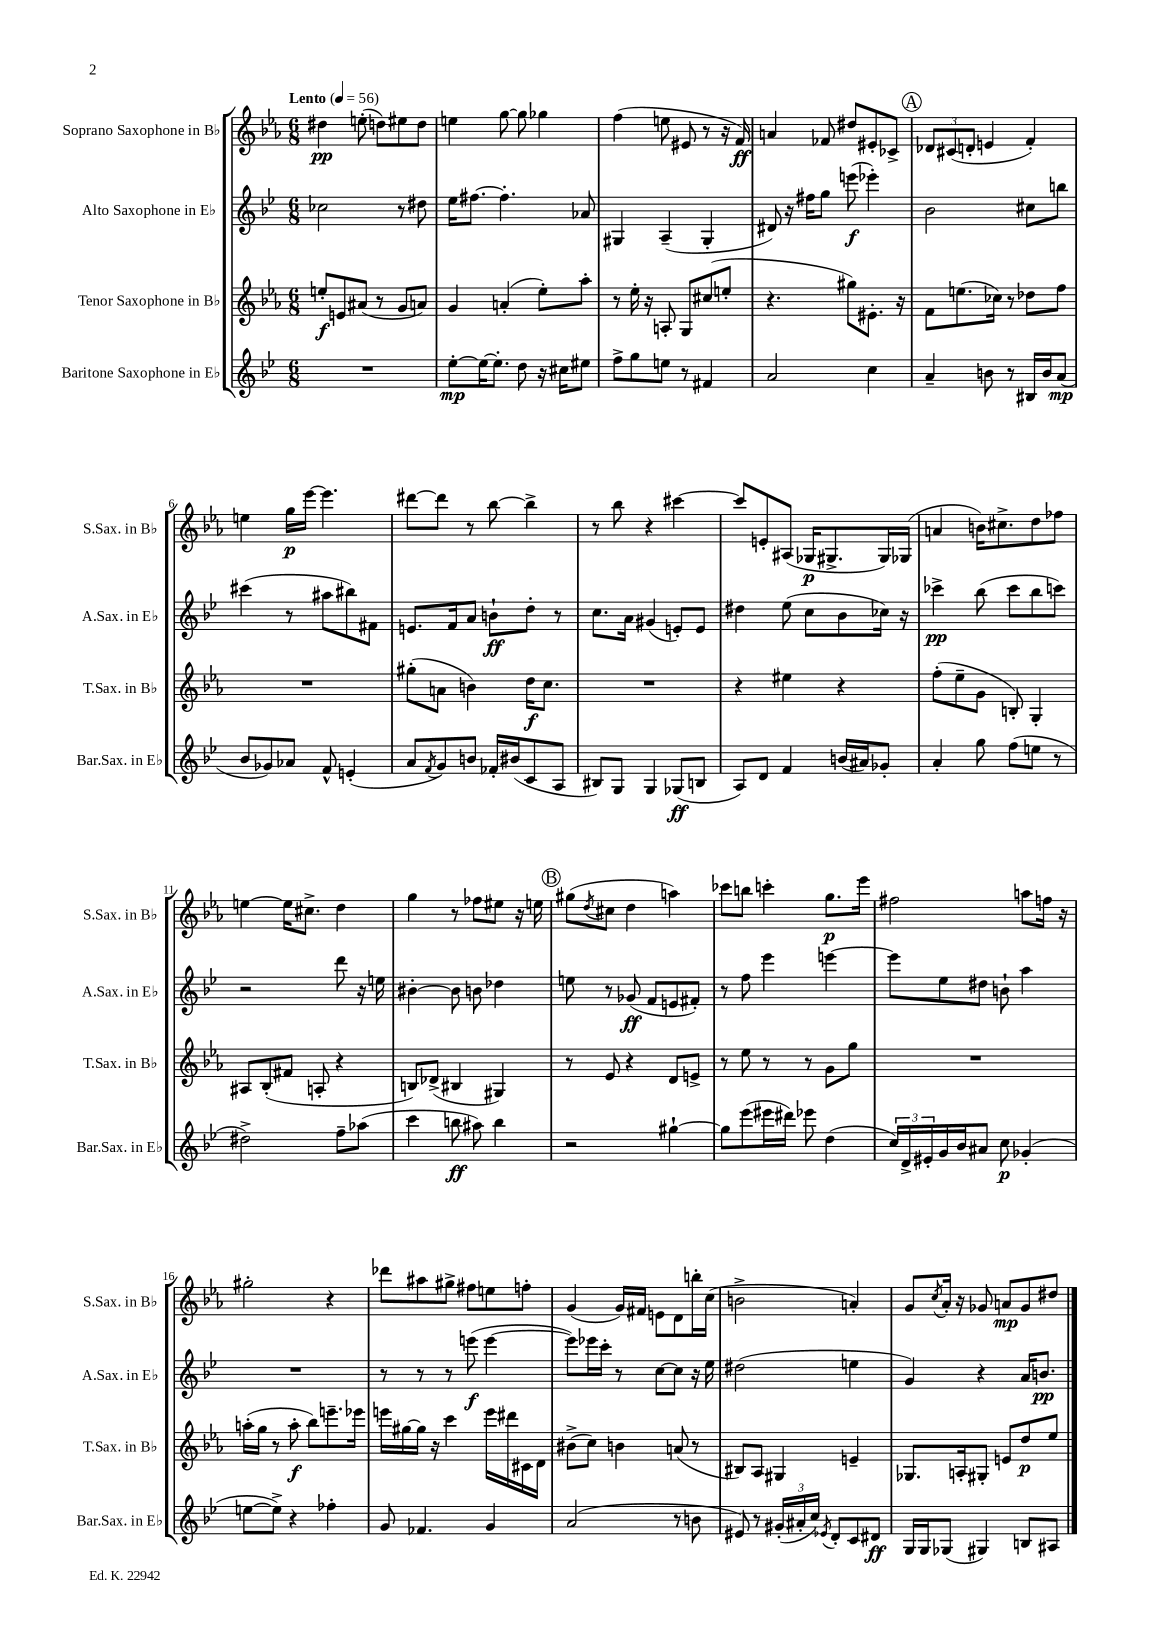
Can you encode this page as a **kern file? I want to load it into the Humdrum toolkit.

**kern	**kern	**kern	**kern
*staff4	*staff3	*staff2	*staff1
*clefG2	*clefG2	*clefG2	*clefG2
*k[b-e-]	*k[b-e-a-]	*k[b-e-]	*k[b-e-a-]
*M6/8	*M6/8	*M6/8	*M6/8
*MM56	*MM56	*MM56	*MM56
2.r	8ee'/L	2cc-\	4dd#\
.	8e/	.	.
.	(8a#/J	.	(8ee'\
.	8r	.	8dd\L)
.	8g/L	8r	8ee#\
.	8a/J)	8dd#\	8dd\J
=	=	=	=
[8ee-'\L	4g/	16ee-\LK	4ee\
.	.	[8.ff#\J	.
16ee-\_K	.	.	.
8.ee-'\]J	.	.	.
.	(4a'/	4.ff#'\]	[8gg\
8dd\	.	.	8gg\]
16r	8ee-'\L)	.	4gg-\
16cc#\LK	.	.	.
8ee#\J	8aa-'\J	8a-/	.
=	=	=	=
8ff^\L	8r	4G#/	(4ff\
8gg\	16ee-'\	.	.
.	16r	.	.
8ee\J	8A'/	(4A~/	8ee\
8r	8G/L	.	8e#/
4f#/	(8cc#/	4G#'/	8r
.	8ee'/J	.	16r
.	.	.	16f/)
=	=	=	=
2a/	4.r	8d#/)	4a/
.	.	16r	.
.	.	16ff#\LK	.
.	.	8gg\J	8f-/
.	8gg#\L)	(8eee\	8dd#/L
4cc\	8.e#'\J	4eee-'\)	8e#'/
.	.	.	8c-^/J
.	16r	.	.
=	=	=	=
4a~/	8f\L	2b-\	12d-/L
.	.	.	(12c#/
.	(8.ee\	.	.
.	.	.	12d'/J
8b\	.	.	4e/
.	16cc-\Jk)	.	.
8r	8r	.	.
16B#/LL	8dd-\L	8cc#\L	4f'/)
16b/J	.	.	.
(8a/J	8ff\J	8bb\J	.
=	=	=	=
8b-/L	2.r	(4ccc#\	4ee\
8g-/)	.	.	.
8a-/J	.	8r	16gg\LL
.	.	.	[16eee-\JJ
8f^^/	.	8aa#\L	4.eee-\]
(4e'/	.	8bb#\)	.
.	.	8f#\J	.
=	=	=	=
8a/L	(8gg#'\L	8.e/L	[8ddd#\L
8qf/	.	.	.
8g/)	8a\J	.	8ddd#\]J
.	.	16f/k	.
8b/J	4b\)	8a/J	8r
16f-'/LL	.	8b`\L	[8bb-\
(16b#/J	.	.	.
8c/	16dd\LK	8dd'\J	4bb-^\]
.	8.cc\J	.	.
8A/J	.	8r	.
=	=	=	=
8B#/L)	2.r	8.cc\L	8r
8G/J	.	.	8bb-\
.	.	16a\Jk	.
4G/	.	(4g#/	4r
(8G-/L	.	8e'/L)	[4ccc#\
8B/J	.	8e/J	.
=	=	=	=
8A/L)	4r	4dd#\	8ccc#/]L
8d/J	.	.	8e'/
4f/	4ee#\	(8ee-\	(8A#/J
.	.	8cc\L	16G-/LK
.	.	.	8.G#^/
(16b/LL	4r	8b-\	.
16a#/J)	.	.	.
8g-'/J	.	16cc-\Jk)	16G#/L)
.	.	16r	(16G-/JJ
=	=	=	=
4a'/	(8ff'\L	4ccc-^\	4a/
.	8ee-~\	.	.
8gg\	8g\J	(8bb-\	16b\LK)
.	.	.	8.cc#^\
(8ff\L	8B'/)	8ccc-\L	.
8ee\J	4G'/	8bb-\	8dd\
8r	.	8ccc\J)	8ff-\J
=	=	=	=
2dd#^\)	8A#/L	2r	[4ee\
.	(8B-'/	.	.
.	8f#/J	.	16ee\]LK
.	.	.	8.cc#^\J
.	8A'/	.	.
8ff~\L	4r	8ddd\	4dd\
(8aa-\J	.	16r	.
.	.	16ee\	.
=	=	=	=
4ccc\	8B/L)	[4b#'\	4gg\
.	(8d-^/J	.	.
8bb\	4B#/	8b#\]	8r
8aa#\)	.	8b\	8ff-\L
4bb\	4G#/)	4dd-\	8ee#\J
.	.	.	16r
.	.	.	16ee\
=	=	=	=
2r	8r	8ee\	(8gg#\L
.	.	.	8qdd/
.	8e-/	8r	8cc#\J
.	4r	(8g-/	4dd\
.	.	8f/L	.
[4gg#`\	8d/L	8e/	4aa\)
.	8e^/J	8f#'/J)	.
=	=	=	=
8gg#\]L	8r	8r	8ccc-\L
(8eee-\	8ee-\	8ff\	8bb\J
16eee#\L	8r	4eee-\	4ccc'\
16ddd#\JJ)	.	.	.
8eee-\	8r	.	.
(4dd\	8g\L	[4eee\	8.gg\L
.	8gg\J	.	.
.	.	.	16eee-\Jk
=	=	=	=
24cc/LL)	2.r	8eee\]L	2ff#\
24d^/	.	.	.
24e#'/	.	.	.
16g/	.	8ee-\	.
16b-/J	.	.	.
8a#/J	.	8dd#\J	.
8cc\	.	8b`\	.
(4g-'/	.	4aa\	8aa\L
.	.	.	16ff\Jk
.	.	.	16r
=	=	=	=
[8ee\L	(16aa'\LL	2.r	2gg#'\
.	16gg\JJ	.	.
8ee^\]J)	8r	.	.
4r	8aa'\	.	.
.	8bb-\L)	.	.
4ff-'\	8.eee~\	.	4r
.	16eee-\Jk	.	.
=	=	=	=
8g/	16eee\LL	8r	8ddd-\L
.	[16gg#\	.	.
4.f-/	16gg#\]JJ	8r	8aa#\
.	16r	.	.
.	4ccc\	8r	8gg#^\J
.	.	(8eee\	8ff#\L
4g/	16eee\LL	[4eee\	8ee\
.	16ddd#\	.	.
.	16c#\	.	8ff'\J
.	16d\JJ	.	.
=	=	=	=
(2a/	(8b#^\L	8eee\]L)	(4g/
.	8cc\J)	16eee-\L	.
.	.	16ccc'\JJ	.
.	4b\	8r	16g/LL)
.	.	.	16f#/JJ
.	.	[8cc\L	8e\L
8r	(8a/	8cc\]J	8d\
8b\	8r	16r	16bb'\L
.	.	16ee-\	(16cc\JJ
=	=	=	=
8e#/)	8B#/L)	(2dd#\	2b^\
8r	8A-/J	.	.
(24g#'/LL	4G#/	.	.
24a#'/	.	.	.
24cc/JJ)	.	.	.
8qe-/	.	.	.
8d'/L	.	.	.
8c/	4e~/	4ee\	4a'/)
8d#/J	.	.	.
=	=	=	=
16G/LL	8.G-/L	4g/)	8g/L
16G/J	.	.	.
.	.	.	8qcc/
(8G-/J	.	.	16a-'/Jk
.	16A'/k	.	16r
4G#/)	8G#'/J	4r	8g-/
.	8e/L	.	8a/L
8B/L	8dd/	16a/LK	8g-/
.	.	8.b/J	.
8A#/J	8ee-/J	.	8dd#/J
==	==	==	==
*-	*-	*-	*-
